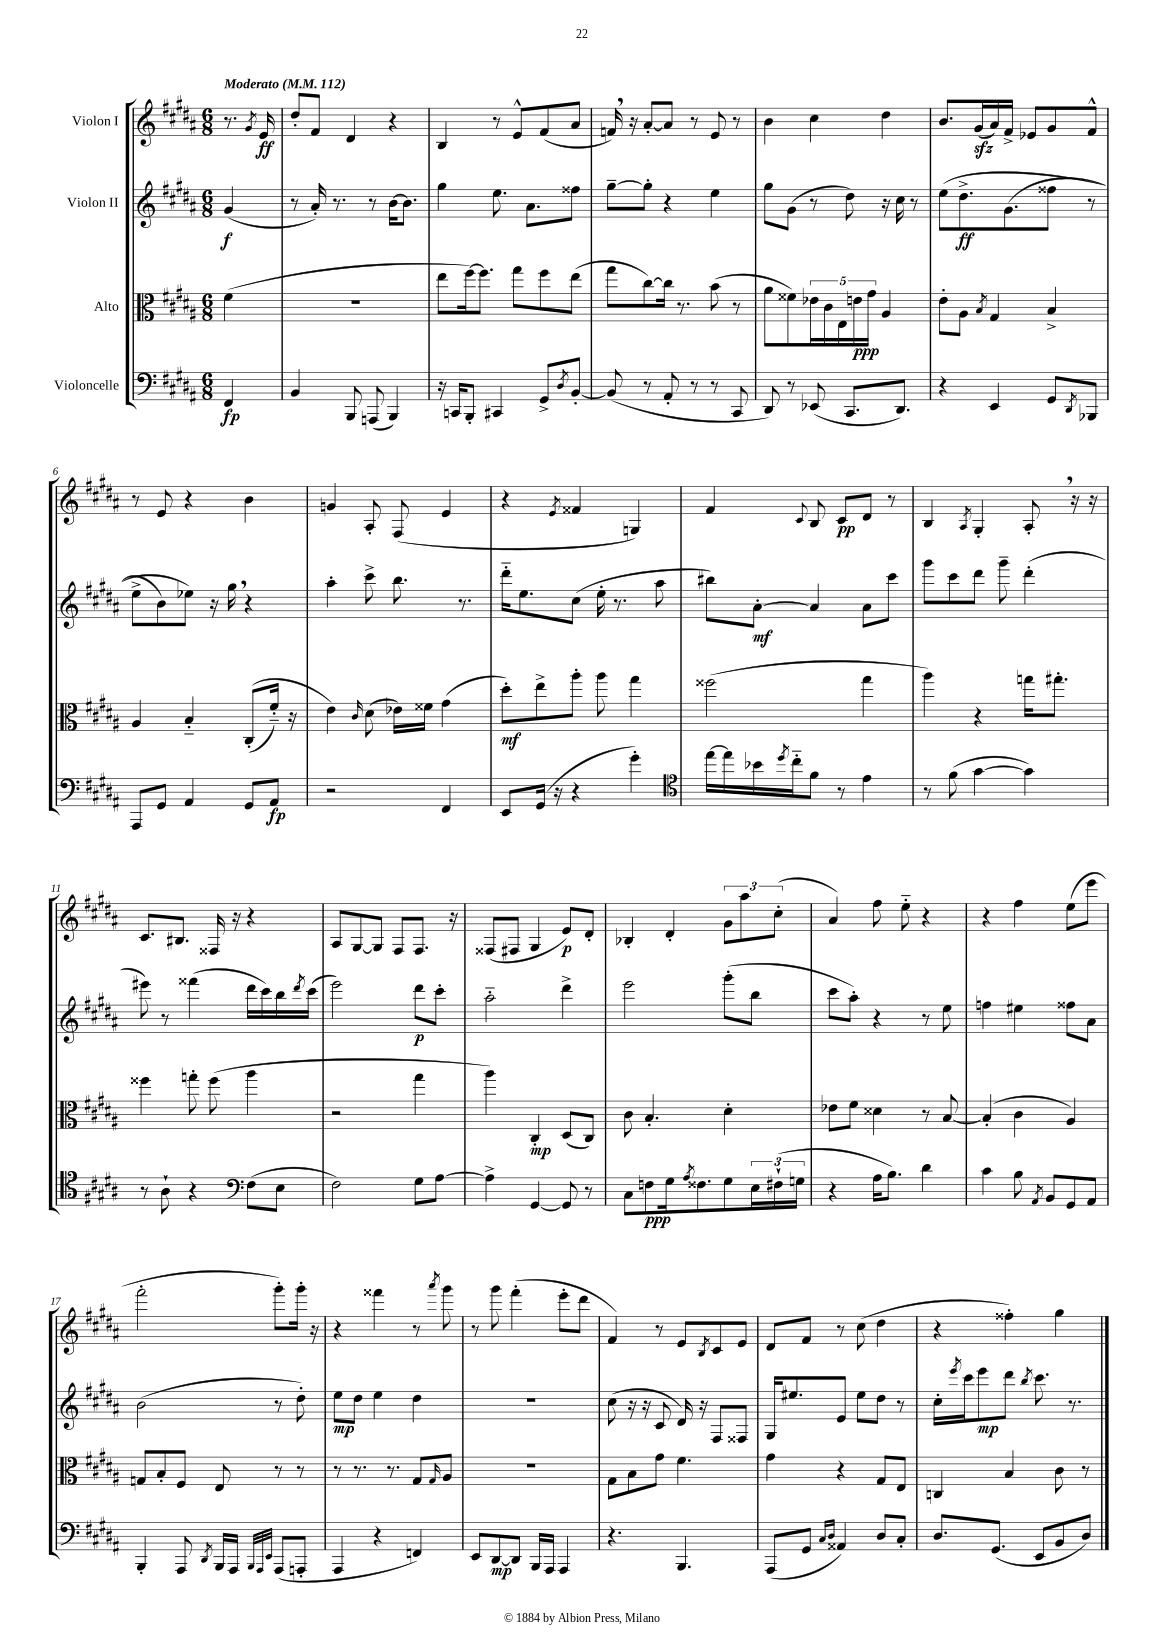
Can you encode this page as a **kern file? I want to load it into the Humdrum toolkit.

**kern	**kern	**kern	**kern
*staff4	*staff3	*staff2	*staff1
*clefF4	*clefC3	*clefG2	*clefG2
*k[f#c#g#d#a#]	*k[f#c#g#d#a#]	*k[f#c#g#d#a#]	*k[f#c#g#d#a#]
*M6/8	*M6/8	*M6/8	*M6/8
*MM112	*MM112	*MM112	*MM112
4FF#/	(4f#\	(4g#/	8.r
.	.	.	8qg#/
.	.	.	16e/
=	=	=	=
4BB/	2.r	8r	8dd#'/L
.	.	16a#'/)	8f#/J
.	.	8.r	.
8BBB/	.	.	4d#/
(8AAA/	.	8r	.
4BBB/)	.	[16b\LK	4r
.	.	8.b\]J	.
=	=	=	=
16r	8ee\L	4gg#\	4B/
16CC/LK	.	.	.
8BBB'/J	[16ff#\k)	.	.
.	8.ff#\]J	.	.
4CC#/	.	8.ee\	8r
.	8gg#\L	.	8e^^/L
.	.	8.a#\L	.
8GG#^/L	8ff#\	.	(8f#/
8qD#/	.	.	.
[8BB'/J	(8ee\J	8ff##\J	8a#/J
=	=	=	=
(8BB/]	8gg#\L	[8gg#~\L	16f/)
.	.	.	16r
8r	[8cc#\)	8gg#'\]J	[8a#'/L
8AA#'/	16cc#\]Jk	4r	8a#/]J
.	8.r	.	.
8r	.	.	8r
8r	(8b\	4ee\	8e/
8CC#/	8r	.	8r
=	=	=	=
8DD#/)	8a#\L	8gg#\L	4b\
8r	8f##\)	(8g#\J	.
(8EE-/	20e-\L	8r	4cc#\
.	20c#\	.	.
.	20E\	.	.
8.CC#/L	.	8dd#\)	.
.	20e\	.	.
.	20g#\JJ	.	.
.	4A#/	16r	4dd#\
8.DD#/J)	.	16cc#\	.
.	.	8r	.
=	=	=	=
4r	8e'\L	&(8ee\L	8.b/L
.	8A#\J	8.dd#^\	.
.	.	.	(16g#/L
.	8qB/	.	.
4EE/	4G#/	.	16a#/)
.	.	(8.g#\	16f#^/JJ
.	.	.	8e-/L
8GG#/L	4B^/	8ff##\J	8g#/
8qDD#/	.	.	.
8BBB-/J	.	8r	8f#^^/J
=	=	=	=
8AAA#/L	4A#/	8ee^\L	8r
8GG#/J	.	8b\)	8e/
4AA#/	4B'~/	8ee-\J&)	4r
.	.	16r	.
.	.	16gg#\	.
8GG#/L	&((8C#'/L	4r	4b\
8AA#/J	16f#'~/Jk)	.	.
.	16r	.	.
=	=	=	=
2r	4e\&)	4aa#'\	4g/
.	16qqc#/	.	.
.	(8d#\	8ccc#^\	8A#'/
.	16e-\LL)	8.bb\	(8F#/
.	16f##\JJ	.	.
4FF#/	(4g#\	.	4e/
.	.	8.r	.
=	=	=	=
8EE/L	8dd#'\L)	16ddd#'~\LK	4r
.	.	8.ee\	.
(16GG#/Jk	8ee^\	.	.
16r	.	.	.
.	.	.	8qe/
4r	8aa#'\J	(8cc#\J	4f##/
.	8aa#\	16ee'\	.
.	.	8.r	.
4g#'\)	4gg#\	.	4G/)
.	.	8aa#\	.
=	=	=	=
*clefC4	*	*	*
[16ee\LL	(2ff##\	8bb#\L)	4f#/
16ee\]	.	.	.
16b-\	.	[8a#'\J	.
8qdd#/	.	.	.
16cc#'~\J	.	.	.
.	.	.	8qqc#/
8f#\J	.	4a#/]	8B/
8r	.	.	8c#/L
4e\	4gg#\	8a#\L	8d#/J
.	.	8ccc#\J	8r
=	=	=	=
8r	4aa#\)	8ggg#\L	4B/
(8f#\	.	8ccc#\	.
.	.	.	8qA#/
[4g#\	4r	8ddd#\J	4G#'/
.	.	8ggg#~\	.
4g#\])	16gg\LK	(4ddd#'\	8A#'/
.	8.gg#'\J	.	.
.	.	.	16r
.	.	.	16r
=	=	=	=
8r	4ff##\	8eee#\)	8.c#/L
8A#`\	.	8r	.
.	.	.	8.B#/J
4r	8gg'\	(4fff##\	.
.	(8ff##\	.	16F##/
.	.	.	16r
*clefF4	*	*	*
(8F#\L	4aa#\	16ddd#\LL	4r
.	.	16ccc#\)	.
8E\J	.	16bb\	.
.	.	8qddd#/	.
.	.	(16ccc#\JJ	.
=	=	=	=
2F#\)	2r	2eee\)	8A#/L
.	.	.	[8G#/
.	.	.	8G#/]J
.	.	.	8F#/L
8G#\L	4gg#\	8ddd#\L	8.F#/J
[8A#\J	.	8ccc#'\J	.
.	.	.	16r
=	=	=	=
4A#^\]	4aa#\)	2aa#'~\	(8F##/L
.	.	.	8F#/J
[4GG#/	4C#'/	.	4G#/
8GG#/]	(8D#/L	4ddd#^\	8e/L)
8r	8C#/J)	.	8d#'/J
=	=	=	=
8C#\L	8c#\	2eee\	4B-'/
8F\	4.B'/	.	.
16G#\k	.	.	4d#'/
8qA#/	.	.	.
8.F##\	.	.	.
8G#\	4d#'\	(8ggg#'\L	12g#\L
.	.	.	12aa#\
24E\L	.	8bb\J	.
(24F#`\	.	.	(12cc#'\J
24G\JJ	.	.	.
=	=	=	=
4r	8e-\L	8ccc#\L	4a#/)
.	8f#\J	8aa#'\J)	.
16A#\LK	4d##\	4r	8ff#\
8.B\J)	.	.	.
.	.	.	8ee'~\
4d#\	8r	8r	4r
.	[8B/	8ee\	.
=	=	=	=
4c#\	(4B'/]	4ff\	4r
8B\	4c#\	4ee#\	4ff#\
8qAA#/	.	.	.
8BB/L	.	.	.
8GG#/	4A#/)	8ff##\L	(8ee\L
8AA#/J	.	8a#\J	8eee\J
=	=	=	=
4BBB'/	8G/L	(2b\	2fff#'\
.	8B'/	.	.
8AAA#/	8F#/J	.	.
8qDD#/	.	.	.
16BBB/LL	8E/	.	.
16AAA#/JJ	.	.	.
32qqBBB/LLL	.	.	.
32qqAAA#/	.	.	.
32qqEE/JJJ	.	.	.
(8AAA#/L	8r	8r	8ggg#'\L)
8AAA'/J	8r	8dd#'\)	16ggg#'\Jk
.	.	.	16r
=	=	=	=
4AAA#/	8r	8ee\L	4r
.	8.r	8dd#\J	.
4r	.	4ee\	4fff##\
.	8.r	.	.
4FF/)	8G#/L	4dd#\	8r
.	16qqG#/	.	8qaaa#/
.	8A#/J	.	8ggg#\
=	=	=	=
8EE/L	2.r	2.r	8r
[8DD#/	.	.	8ggg#\
8DD#/]J	.	.	(4fff#'\
16BBB/LL	.	.	.
16AAA#/JJ	.	.	.
4AAA#/	.	.	8eee'\L
.	.	.	8ddd#\J
=	=	=	=
4.r	8G#\L	(8cc#\	4f#/)
.	8B\	16r	.
.	.	16r	.
.	8g#\J	8c#/	8r
4.BBB/	4.f#\	16d#/)	8e/L
.	.	16r	.
.	.	.	8qB/
.	.	8F#/L	8c#/
.	.	8F##/J	8e/J
=	=	=	=
(8AAA#/L	4g#\	16G#/LK	8d#/L
.	.	8.ee#/	.
8GG#/J	.	.	8f#/J
16qqC#/LL	.	.	.
16qqD#/JJ	.	.	.
4AA##/)	4r	8e/J	8r
.	.	8ee#\L	(8cc#\
8D#/L	8G#/L	8dd#\J	4dd#\
8C#'/J	8E/J	8r	.
=	=	=	=
8.D#/L	4C/	16cc#'\LL	4r
.	.	8qeee/	.
.	.	16ccc#\J	.
.	.	8eee\	.
(8.GG#/J	.	.	.
.	4B/	8ddd#\J	4ff##'\)
.	.	8qbb/	.
8EE/L	.	8.ccc#\	.
8BB/	8c#\	.	4gg#\
.	.	8.r	.
8D#/J)	8r	.	.
==	==	==	==
*-	*-	*-	*-
